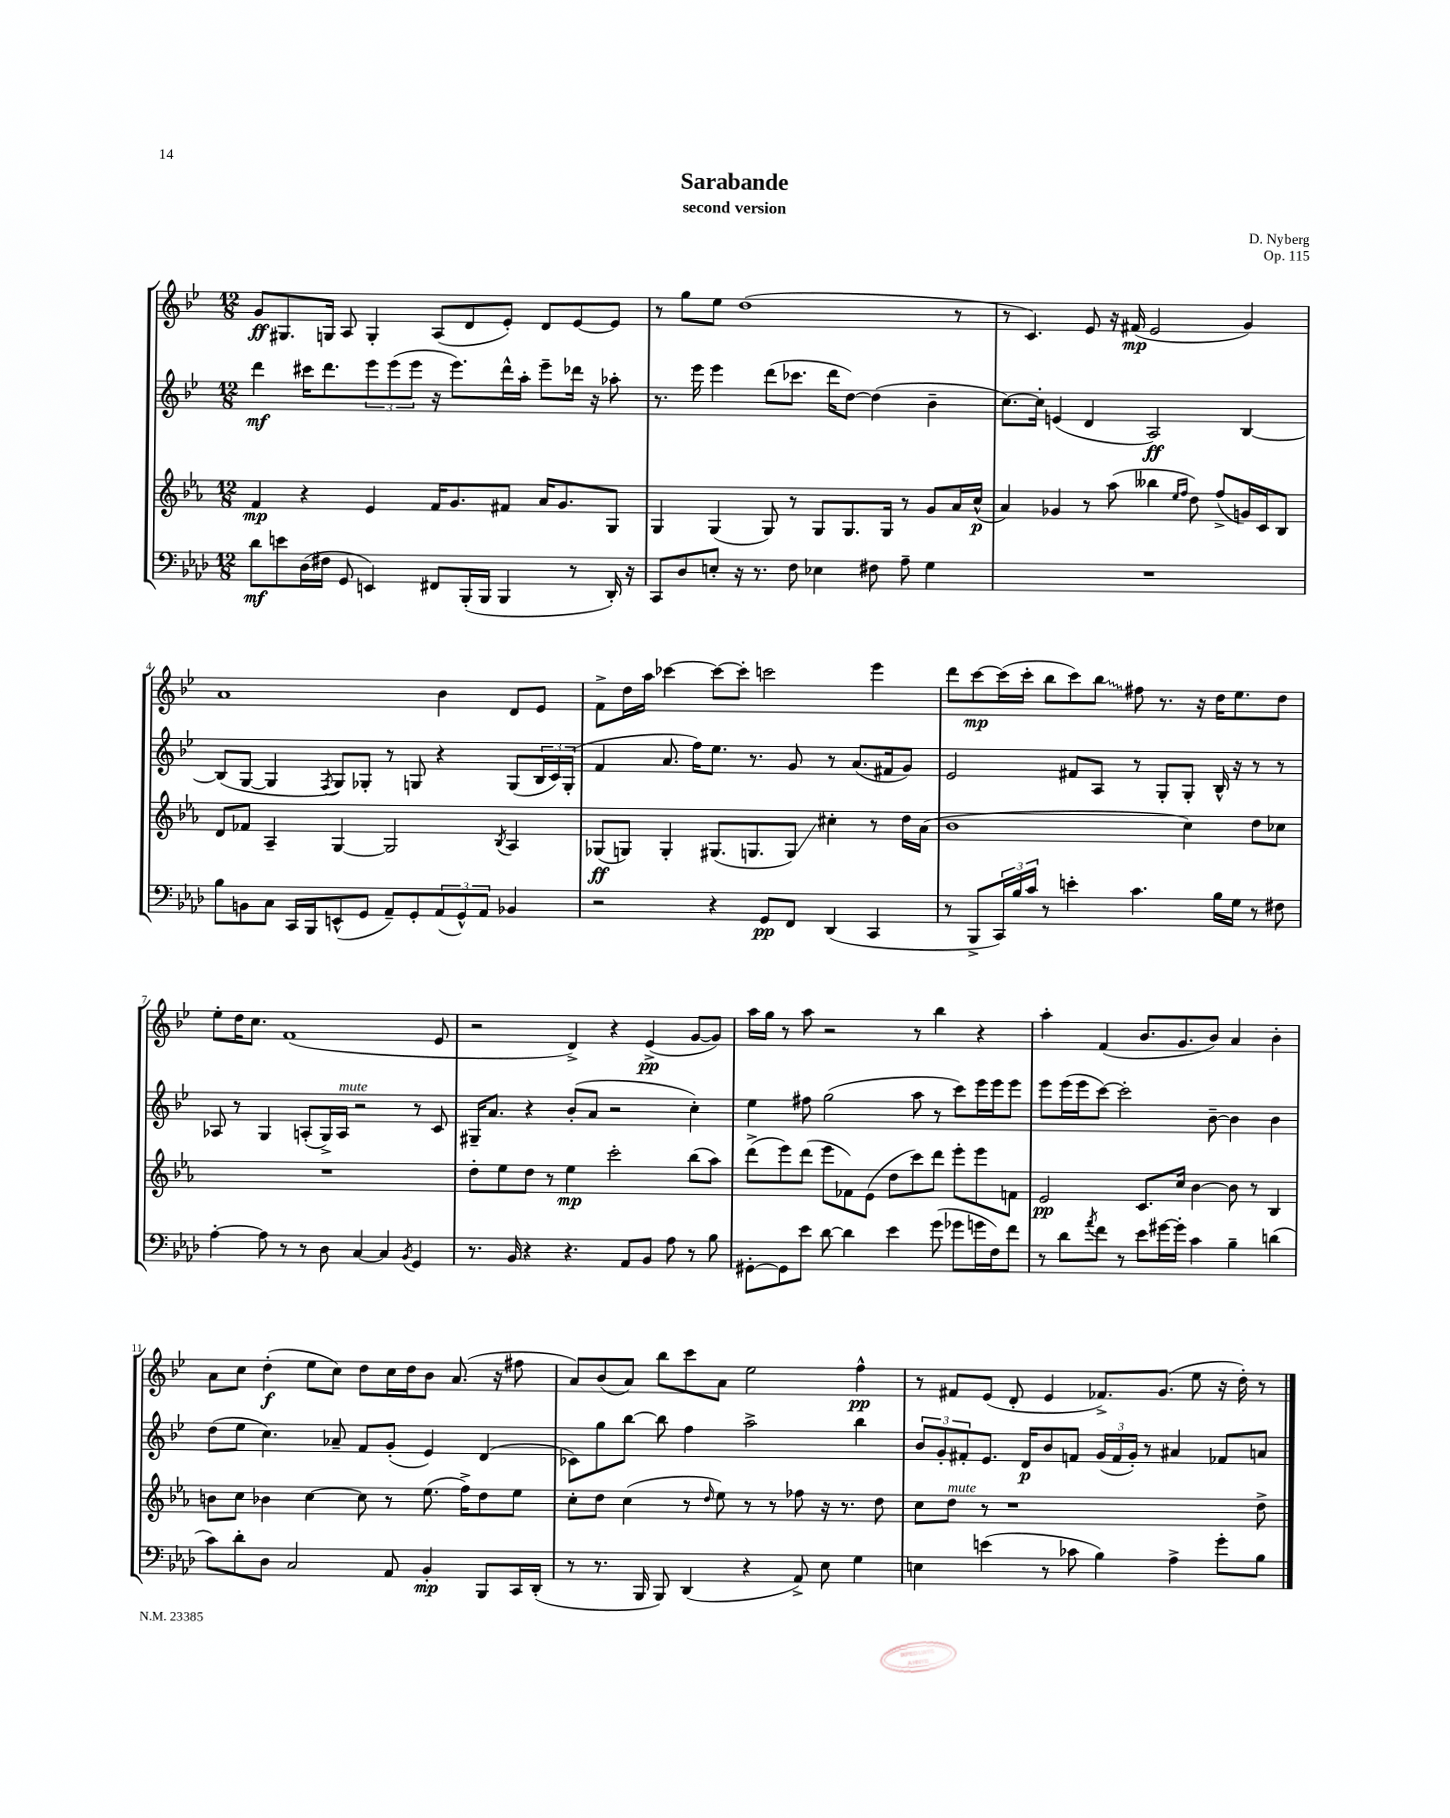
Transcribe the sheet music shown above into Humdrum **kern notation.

**kern	**kern	**kern	**kern
*staff4	*staff3	*staff2	*staff1
*clefF4	*clefG2	*clefG2	*clefG2
*k[b-e-a-d-]	*k[b-e-a-]	*k[b-e-]	*k[b-e-]
*M12/8	*M12/8	*M12/8	*M12/8
8d-	4f	4ddd	8g
8e	.	.	8.G#
(16D-	4r	16ccc#	.
16F#	.	8.ddd	16G
8GG	.	.	8A
4EE)	4e-	12eee-	4G'
.	.	(12eee-	.
.	.	12eee-	.
8FF#	16f	16r	(8A
.	8.g	8.eee-)	.
(16BBB-'	.	.	8d
16BBB-	.	.	.
4BBB-	8f#	16ddd^^	8e-')
.	.	16aa'	.
.	16a-	8eee-~	8d
.	8.g	.	.
8r	.	16ddd-	[8e-
.	.	16r	.
16DD-')	8G	8aa-'	8e-]
16r	.	.	.
=	=	=	=
8CC	4G	8.r	8r
8D-	.	.	8gg
.	.	16eee-	.
8E'	(4G	4eee-	8ee-
16r	.	.	(1dd
8.r	.	.	.
.	8G)	(8ddd	.
8F	8r	8.ccc-	.
4E-	8G	.	.
.	.	16ddd	.
.	8.G	[8dd)	.
8F#	.	(4dd]	.
.	16G	.	.
8A-~	8r	.	.
4G	8g	4b-~	.
.	16a-	.	8r
.	(16cc^^	.	.
=	=	=	=
1.r	4a-)	[8.cc)	8r
.	.	.	4.c)
.	.	16cc']	.
.	4g-	(4e	.
.	8r	4d	8e-
.	(8aa-	.	16r
.	.	.	(16f#
.	4bb--	2A)	2e-
.	16qqee-	.	.
.	16qqff	.	.
.	8dd)	.	.
.	(8ff^	.	.
.	16g)	[4B-	4g)
.	16c	.	.
.	8B-	.	.
=	=	=	=
8B-	8d	(8B-]	1a
8BB	8f-	[8G	.
8C	4A-~	4G]	.
16CC	.	.	.
16BBB-	.	.	.
.	.	8qF	.
(8EE^^	[4G	8G)	.
8GG	.	8G-'	.
8AA-~)	2G]	8r	.
8GG'	.	8G	.
(12AA-	.	4r	4b-
12GG^^)	.	.	.
12AA-	.	.	.
.	8qB-	.	.
4BB-	4A-	(8G	8d
.	.	24B-	8e-
.	.	24c)	.
.	.	(24G'	.
=	=	=	=
2r	(8G-	4f	8f^
.	8G)	.	16dd
.	.	.	16aa
.	4G'	8.a	[4ccc-
.	.	16ff)	.
4r	(8.G#	8.ee-	8ccc-_
.	.	.	8ccc-']
.	8.G	8.r	.
8GG	.	.	2ccc
8FF	8G)	8g	.
(4DD-	4cc#'	8r	.
.	.	(8.a	.
4CC	8r	.	4eee-
.	.	16f#	.
.	16dd	8g)	.
.	(16a-	.	.
=	=	=	=
8r	1b-	2e-	8ddd
8BBB-^	.	.	[8ccc
24CC)	.	.	(16ccc]
24B-	.	.	.
.	.	.	16ccc'
24c	.	.	.
8r	.	.	8bb-
4e'	.	8f#	8ccc)
.	.	8A	8bb-
4.c	.	8r	8ff#
.	.	8G'	8.r
.	4cc)	8G'	.
.	.	.	16r
16B-	.	16B-^^	16dd
16G	.	16r	8.ee-
8r	8dd	8r	.
8F#	8cc-	8r	8dd
=	=	=	=
[4A-'	1.r	8A-	8ee-'
.	.	8r	16dd
.	.	.	8.cc
8A-]	.	4G	.
8r	.	.	(1f
8r	.	(8A'	.
8D-	.	16G^)	.
.	.	16A	.
[4C	.	2r	.
4C]	.	.	.
8qBB-	.	.	.
4GG	.	8r	.
.	.	8c	8e-
=	=	=	=
8.r	8dd'	16G#~	2r
.	.	8.a	.
.	8ee-	.	.
16BB-	.	.	.
4r	8dd	4r	.
.	8r	.	.
4.r	4ee-	(8b-'	4d^)
.	.	8a	.
.	2ccc'	2r	4r
8AA-	.	.	.
8BB-	.	.	(4e-^
8A-	.	.	.
8r	(8bb-	4cc')	[8g
8B-	8aa-)	.	8g])
=	=	=	=
[8GG#'	(8ddd^	4ee-	16aa
.	.	.	16gg
8GG#]	8eee-)	.	8r
8e-	(8ddd	8ff#	8aa
[8d-	8eee-	(2gg	2r
4d-]	8f-)	.	.
.	(8e-	.	.
4e-	8dd	.	.
.	8ccc)	8aa	8r
(8g	8ddd	8r	4bb-
8g-	8eee-'	8ccc)	.
16g	8eee-	16eee-	4r
16F)	.	16eee-	.
8f	8f	8eee-	.
=	=	=	=
8r	2e-	8eee-	4aa'
8d-	.	(16eee-	.
.	.	16eee-	.
8qa-	.	.	.
8f	.	[8ccc)	(4f
8r	.	2ccc']	.
8e-	8.c	.	8.b-
[16g#	.	.	.
16g#']	16cc	.	8.g
4c	[4b-	.	.
.	.	[8b-~	8b-)
4B-~	8b-]	4b-]	4a
.	8r	.	.
(4d	4B-	4b-	4b-'
=	=	=	=
8c)	8b	(8dd	8a
8d-'	8cc	8ee-	8cc
8D-	4b-	4.cc)	(4dd'
2C	.	.	.
.	[4cc	.	8ee-
.	.	8a-~	8cc)
.	8cc]	8f	8dd
8AA-	8r	(8g'	16cc
.	.	.	16dd
4BB-'	(8.ee-	4e-)	8b-
.	.	.	(8.a
.	16ff^)	.	.
8BBB-	8dd	(4d	.
.	.	.	16r
16CC	8ee-	.	8ff#
(16DD-'	.	.	.
=	=	=	=
8r	8cc'	8c-)	8a)
8.r	8dd	8gg	(8b-
.	(4cc	[8bb-	8a)
16BBB-	.	.	.
8BBB-)	.	8bb-]	8bb-
(4DD-	8r	4ff	8ccc
.	16qqdd	.	.
.	8ee-)	.	8a
4r	8r	2aa^	2ee-
.	8r	.	.
8AA-^)	8ff-	.	.
8E-	16r	.	.
.	8.r	.	.
4G	.	4bb-	4ff^^
.	8dd	.	.
=	=	=	=
4E	8cc	12b-	8r
.	.	12g'	.
.	8dd	.	8f#
.	.	12f#'	.
(4e	8r	8.e-	(8e-
.	1r	.	8d'
.	.	16d	.
8r	.	8b-	4e-
8c-	.	8f	.
4B-)	.	(24g	8.f-^)
.	.	24f	.
.	.	24g')	.
.	.	8r	.
.	.	.	(8.g
4A-^	.	4a#	.
.	.	.	8ee-
8g'	.	8f-	16r
.	.	.	16dd')
8B-	8dd^	8a	8r
==	==	==	==
*-	*-	*-	*-
